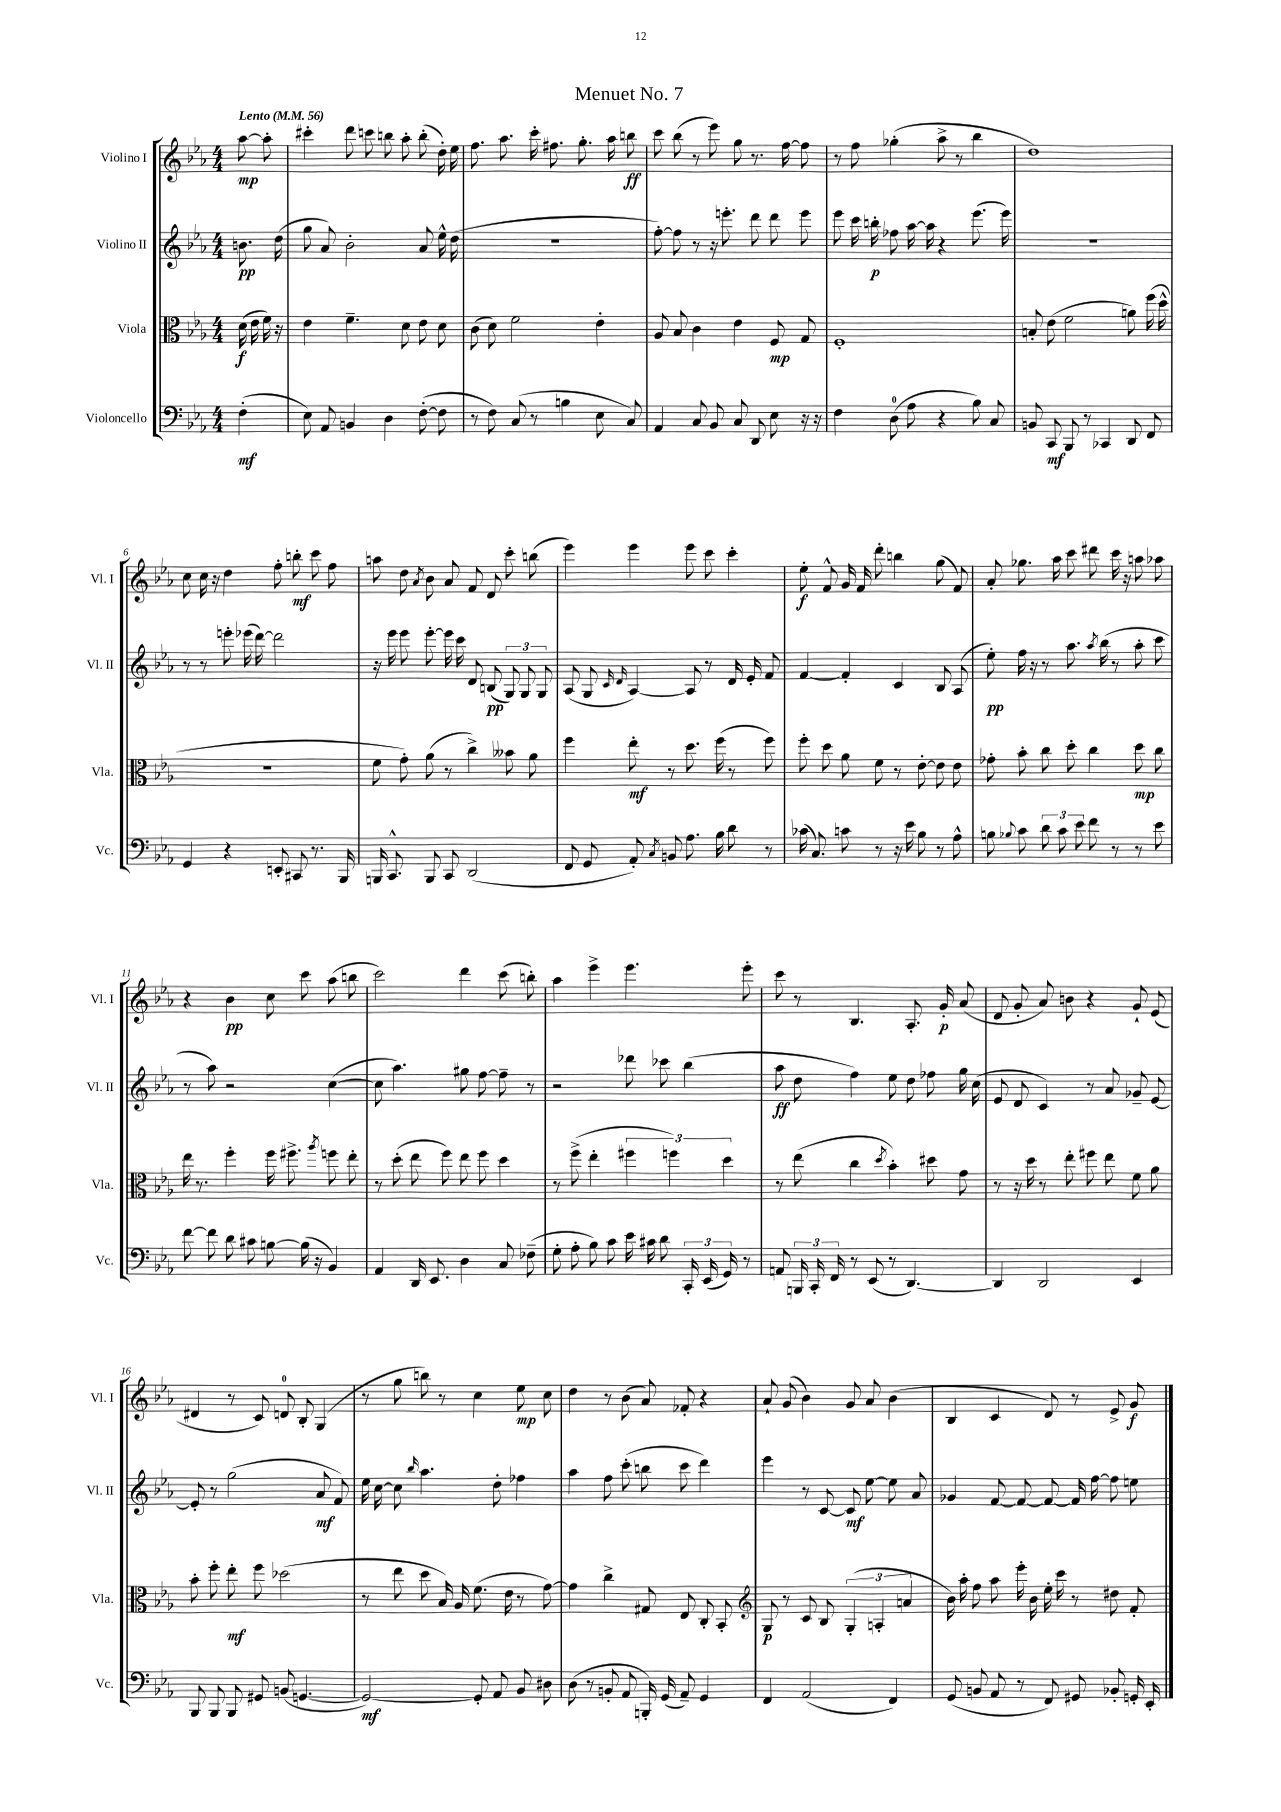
\header { title = "Menuet No. 7" }
<<
\new StaffGroup <<
\new Staff = "s0" \with { instrumentName = "Violino I" shortInstrumentName = "Vl. I" } {
    \clef treble \key ees \major \numericTimeSignature \time 4/4 \partial 4 \tempo "Lento" 4 = 56
    \autoBeamOff aes''8~\mp aes''8-. |
    cis'''4-. d'''8 c'''8 b''8 aes''8-. b''8-.( d''16-.) ees''16 |
    f''8. aes''8. c'''16-. fis''8. g''8.-. aes''16 b''8\ff |
    c'''8 bes''8( r8 ees'''8) g''8 r8. f''16~ f''8 |
    r8 f''8 ges''4-.( aes''8-> r8 bes''4 |
    d''1) |
    c''8 c''16 r16 d''4 f''8-. b''8-.\mf c'''8 f''8 |
    a''8 d''8 \acciaccatura { aes'8 } bes'8 aes'8 f'8 d'8 c'''8-. b''8( |
    ees'''4) ees'''4 ees'''8 c'''8 c'''4-. |
    ees''8-.\f f'8-^ g'16 f'16 d'''8-. b''4 g''8( f'8) |
    aes'8-. ges''8. aes''16 c'''8 dis'''8 c'''16 r16 a''8 aes''8 |
    r4 bes'4\pp c''8 c'''8 aes''8( b''8 |
    c'''2) d'''4 c'''8( b''8-.) |
    aes''4 ees'''4-> ees'''4. ees'''8-. |
    c'''8 r8 bes4. aes8.-. g'16-.\p aes'8( |
    d'8 g'8-. aes'8) b'8 r4 g'8-! ees'8( |
    dis'4 r8 c'8) d'8-0 bes8-. g4( |
    r8 g''8 b''8) r8 c''4 ees''8\mp c''8 |
    d''4 r8 bes'8( aes'8) fes'8-. r4 |
    aes'8-! g'8( bes'4) g'8 aes'8 bes'4( |
    bes4 c'4 d'8) r8 ees'8-> g'8\f \bar "|." |
}
\new Staff = "s1" \with { instrumentName = "Violino II" shortInstrumentName = "Vl. II" } {
    \clef treble \key ees \major \numericTimeSignature \time 4/4 \partial 4
    \autoBeamOff b'8.\pp d''16( |
    g''8 aes'8) bes'2-. aes'8 ees''16-^ d''16( |
    r1 |
    f''8~-.) f''8 r8 r16 e'''8.-. d'''8 d'''8 e'''8 |
    ees'''8 c'''16 b''16-.\p fes''8 aes''16~ aes''16 r4 ees'''8.( ees'''16) |
    R1 |
    r8 r8 e'''8-. ees'''16( d'''16~) d'''2 |
    r16 ees'''16 ees'''8 ees'''8~-. ees'''16 c'''16 d'8 b8\pp( \tuplet 3/2 { g8) g8 g8 } |
    aes8( g8 \grace { c'16 d'16 } aes4~) aes8 r8 d'16 ees'16-. f'8 |
    f'4~ f'4-. c'4 bes8 aes8( |
    ees''8-.\pp) f''16 r16 r8 aes''8. \acciaccatura { aes''8 } bes''16( r8 aes''8-. c'''8 |
    r8 aes''8) r2 c''4~( |
    c''8 aes''4.) gis''8 f''8~ f''8-- r8 |
    r2 des'''8 ces'''8 bes''4( |
    aes''8\ff d''8 f''4) ees''8 d''8 fes''8 g''16 c''16( |
    ees'8 d'8 c'4) r8 aes'8 ges'8-- ees'8~ |
    ees'8-. r8 g''2( aes'8\mf f'8) |
    ees''16 c''16~ c''8 \grace { bes''16 } aes''4. d''8-. fes''4 |
    aes''4 f''8 c'''8-.( b''8 c'''8 d'''4) |
    ees'''4 r8 c'8~ c'8\mf ees''8~ ees''8 aes'8 |
    ges'4 f'8~ f'8~ f'8~ f'16 f''16~ f''8 e''8 \bar "|." |
}
\new Staff = "s2" \with { instrumentName = "Viola" shortInstrumentName = "Vla." } {
    \clef alto \key ees \major \numericTimeSignature \time 4/4 \partial 4
    \autoBeamOff d'16\f( ees'16 f'16) r16 |
    ees'4 f'4.-- d'8 ees'8 d'8 |
    c'8( d'8) f'2 ees'4-. |
    aes8 bes8 c'4 ees'4 f8\mp g8 |
    f1-. |
    b8-. ees'8( f'2 a'8) f''16( d''16-^ |
    R1 |
    f'8 g'8-.) aes'8( r8 c''4->) beses'8 aes'8 |
    f''4 ees''8-.\mf r8 d''8. f''16( r8 f''8) |
    f''8-. d''8 aes'8 f'8 r8 ees'8~-. ees'8 ees'8 |
    ges'8-. bes'8-. c''8 d''8-. c''4 d''8\mp c''8 |
    ees''16 r8. f''4-. f''16 fis''8.-> \acciaccatura { aes''8 } f''8 ees''8-. |
    r8 d''8-.( ees''8 f''8) ees''8 f''8 d''4 |
    r8 f''8->( ees''4-. \tuplet 3/2 { fis''4 f''4) d''4 } |
    r8 ees''8( c''4 \acciaccatura { d''8 } bes'4-.) dis''8 g'8 |
    r8 r16 d''16 r8 ees''8-. fis''8 ees''8 f'8 aes'8 |
    bes'8-. f''8-. ees''8-.\mf f''8 des''2( |
    r8 ees''8 d''8 bes16) aes16 f'8.( ees'16 r8 g'8~) |
    g'4 c''4-> gis8 ees8 c8-. bes,8-. |
    \clef treble g8\p r8 c'8 bes8 \tuplet 3/2 { g4-.( a4-. a'4 } |
    bes'16) aes''16-. f''8 aes''8 ees'''16-. bes'16 ees''16-. c'''16 r8 dis''8 f'8-. \bar "|." |
}
\new Staff = "s3" \with { instrumentName = "Violoncello" shortInstrumentName = "Vc." } {
    \clef bass \key ees \major \numericTimeSignature \time 4/4 \partial 4
    \autoBeamOff f4-.\mf( |
    ees8) aes,8 b,4 d4 f8~-.( f8 |
    r8 f8) c8( r8 b4 ees8 c8) |
    aes,4 c8 bes,8 c8 d,8 ees8 r16 r16 |
    f4 d8-0( aes8 r4 bes8) c8 |
    b,8 c,8\mf bes,,8 r8 ces,4 d,8 f,8 |
    g,4 r4 e,8-. cis,8 r8. bes,,16 |
    b,,16 c,8.-^ b,,8 c,8 d,2( |
    f,8 g,8 aes,8-.) \acciaccatura { c8 } b,8 aes8. bes16 d'8 r8 |
    ces'16( c8.) c'8 r8 r16 ees'16 bes8 r8 aes8-^ |
    b8 \appoggiatura { bes8 } c'8 \tuplet 3/2 { d'8 c'8 ees'8 } f'8 r8 r8 ees'8 |
    f'8~ f'8 d'8 cis'8 b8~ b16( r16 bes,4) |
    aes,4 d,16 ees,8. d4 c8 fes8--( |
    g8-. aes8-. bes8) c'8 ees'16 cis'16 d'8 \tuplet 3/2 { c,16-. ees,16( g,16) } r8 |
    a,8 \tuplet 3/2 { b,,16 c,16-. f,16 } r8 ees,8( r8 d,4.~) |
    d,4 d,2 ees,4 |
    bes,,8 bes,,8 bes,,8 gis,8 b,8( g,4.~ |
    g,2~\mf) g,8-. aes,8 bes,8 dis8 |
    d8( r8 b,8-. aes,8 b,,16-.) g,16( aes,8--) g,4 |
    f,4 aes,2( f,4) |
    g,8( b,8 aes,8 r8 f,8) gis,8 bes,8-. g,16-. ees,16-. \bar "|." |
}
>>
>>
